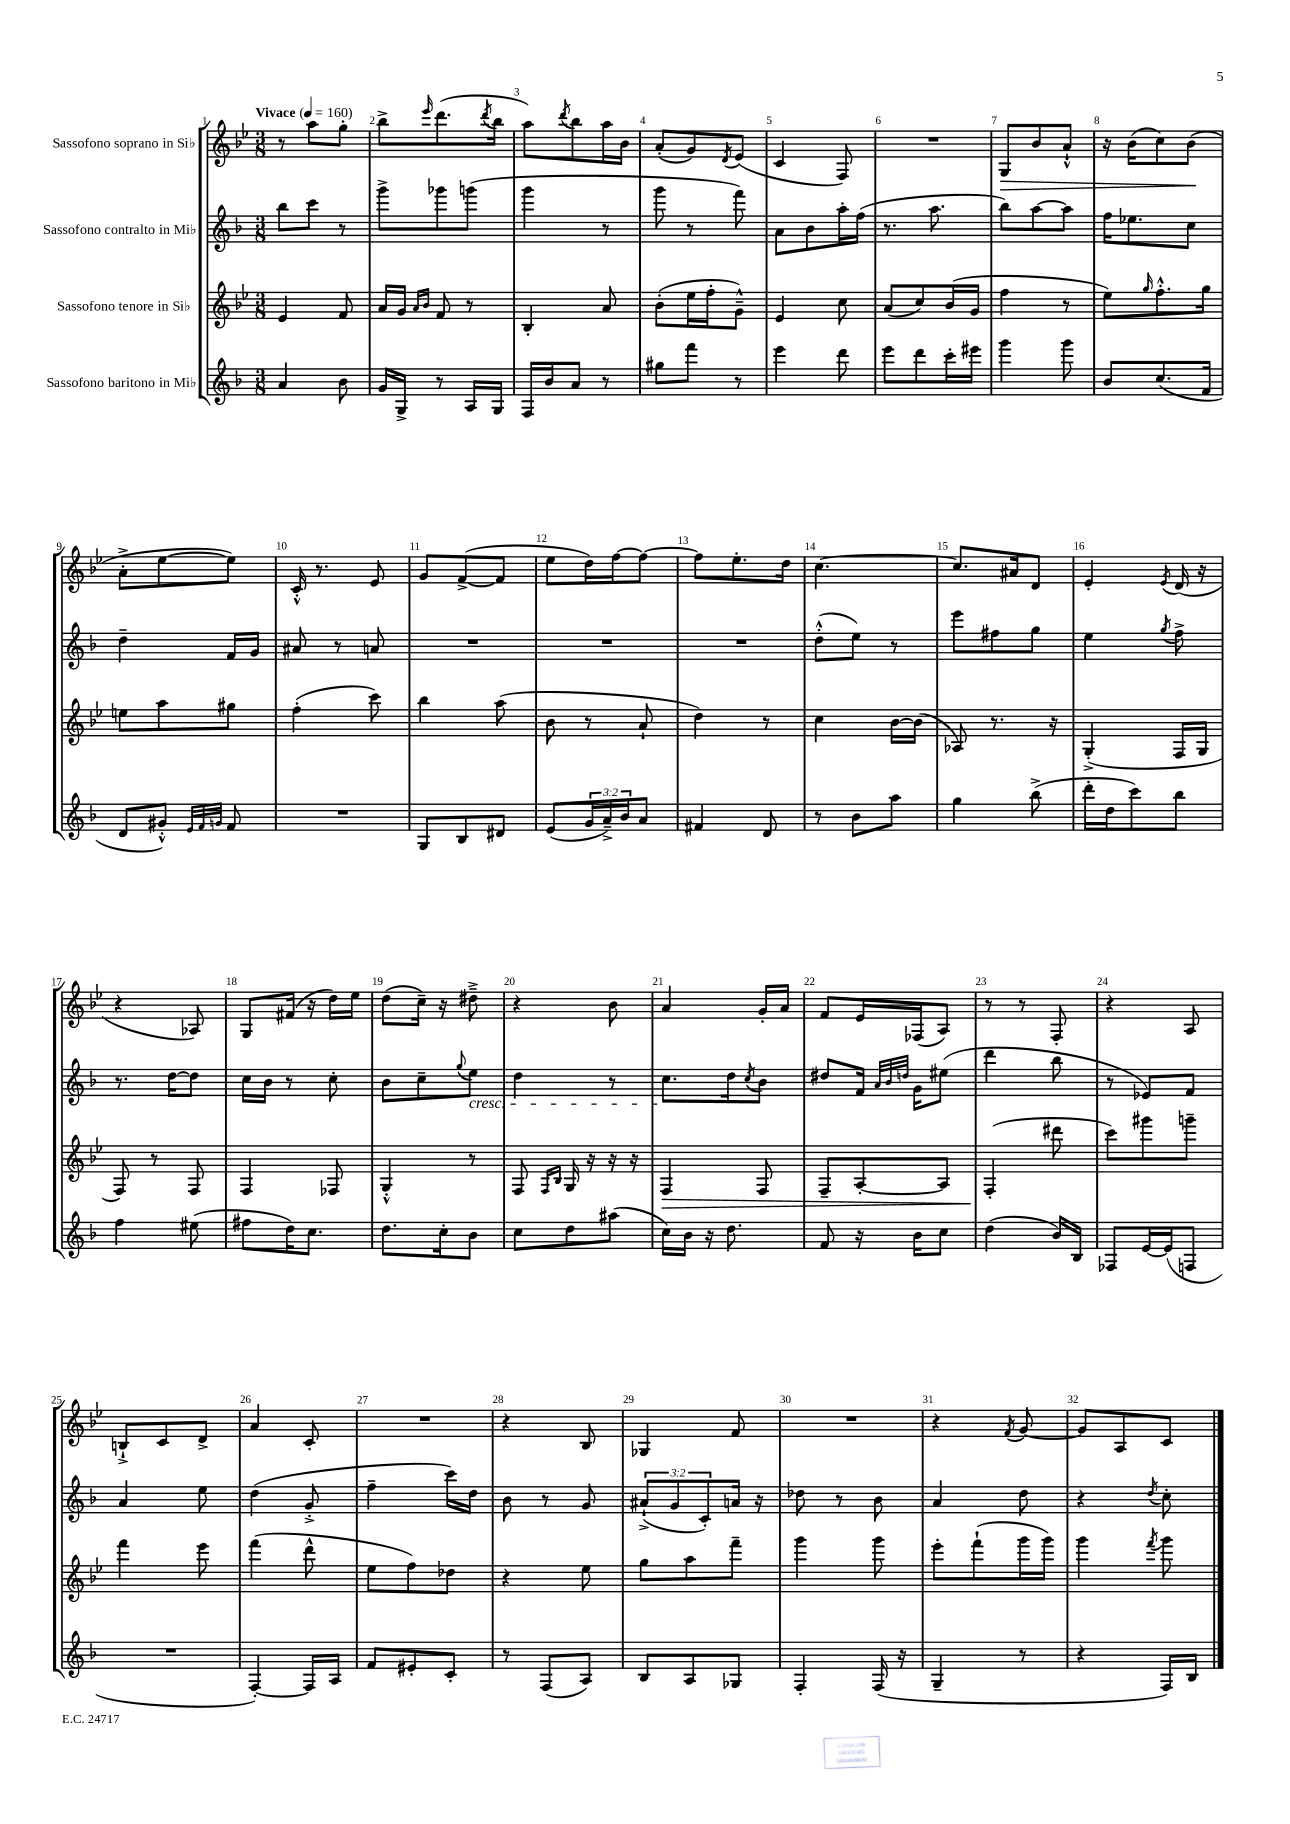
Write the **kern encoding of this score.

**kern	**kern	**kern	**kern
*staff4	*staff3	*staff2	*staff1
*clefG2	*clefG2	*clefG2	*clefG2
*k[b-]	*k[b-e-]	*k[b-]	*k[b-e-]
*M3/8	*M3/8	*M3/8	*M3/8
*MM160	*MM160	*MM160	*MM160
4a	4e-	8bb-	8r
.	.	8ccc	8aa
8b-	8f	8r	8gg'
=	=	=	=
16g	16a	8ggg^	8bb-^
16G^	16g	.	.
.	16qqa	.	.
.	16qqb-	.	16qqeee-
8r	8f	8ggg-	(8.ddd
16A	8r	(8ggg	.
.	.	.	8qddd
16G	.	.	16bb-
=	=	=	=
16F	4B-'	4ggg	8aa)
16b-	.	.	.
.	.	.	8qddd
8a	.	.	8bb-
8r	8a	8r	16aa
.	.	.	16b-
=	=	=	=
8gg#	(8b-'	8ggg	(8a'
8fff	16ee-	8r	8g)
.	16ff'	.	.
.	.	.	8qd
8r	8g~^^)	8fff)	(8e-
=	=	=	=
4eee	4e-	8a	4c
.	.	8b-	.
8ddd	8cc	16aa'	8F)
.	.	(16ff	.
=	=	=	=
8eee	(8a	8.r	4.r
8ddd	8cc)	.	.
.	.	8.aa	.
16ccc'	(16b-	.	.
16eee#	16g	.	.
=	=	=	=
4ggg	4ff	8bb-)	8G
.	.	[8aa	8b-
8ggg	8r	8aa]	8a`^^
=	=	=	=
8b-	8ee-)	16ff	16r
.	.	8.ee-	(16b-
.	16qqgg	.	.
(8.cc	8.ff'^^	.	8cc)
.	.	8cc	(8b-
16f	16gg	.	.
=	=	=	=
8d	8ee	4dd~	8a'^
8g#'^^)	8aa	.	[8ee-
32qqe	.	.	.
32qqf	.	.	.
32qqg	.	.	.
8f	8gg#	16f	8ee-])
.	.	16g	.
=	=	=	=
4.r	(4ff'	8a#	16c'^^
.	.	.	8.r
.	.	8r	.
.	8ccc)	8a	8e-
=	=	=	=
8G	4bb-	4.r	8g
8B-	.	.	([8f^
8d#	(8aa	.	8f]
=	=	=	=
(8e	8b-	4.r	8ee-
24g	8r	.	16dd)
24a~^)	.	.	.
.	.	.	[16ff
24b-	.	.	.
8a	8a`	.	8ff_
=	=	=	=
4f#	4dd)	4.r	8ff]
.	.	.	8.ee-'
8d	8r	.	.
.	.	.	16dd
=	=	=	=
8r	4cc	(8dd'^^	[4.cc
8b-	.	8ee)	.
8aa	[16b-	8r	.
.	(16b-]	.	.
=	=	=	=
4gg	8A-)	8eee	8.cc]
.	8.r	8ff#	.
.	.	.	16a#
(8bb-^	.	8gg	8d
.	16r	.	.
=	=	=	=
16ddd'	(4G'^	4ee	4e-'
16dd	.	.	.
8ccc)	.	.	.
.	.	8qgg	8qe-
8bb-	16F	8ff^	(16d
.	16G	.	16r
=	=	=	=
4ff	8F)	8.r	4r
.	8r	.	.
.	.	[16dd	.
(8ee#	8F	8dd]	8A-)
=	=	=	=
8ff#	4F	16cc	8G
.	.	16b-	.
16dd)	.	8r	(16f#
8.cc	.	.	16r
.	8F-	8cc'	16dd)
.	.	.	16ee-
=	=	=	=
8.dd	4G'^^	8b-	(8dd
.	.	8cc~	16cc~)
16cc'	.	.	16r
.	.	8qqgg	.
8b-	8r	8ee	8dd#~^
=	=	=	=
8cc	8F	4dd	4r
.	16qqF	.	.
.	16qqB-	.	.
8dd	16G	.	.
.	16r	.	.
(8aa#	16r	8r	8b-
.	16r	.	.
=	=	=	=
16cc)	4F	8.cc	4a
16b-	.	.	.
16r	.	.	.
8.dd	.	16dd	.
.	.	8qcc	.
.	8F	8b-	16g'
.	.	.	16a
=	=	=	=
8f	8F~	8dd#	8f
16r	[8A'	16f	16e-
.	.	32qqa	.
.	.	32qqb-	.
.	.	32qqdd	.
16b-	.	16g	(16F-
8cc	8A]	(8ee#	8A)
=	=	=	=
(4dd	(4F'	4ddd	8r
.	.	.	8r
16b-)	8ddd#	8bb-	8F'
16B-	.	.	.
=	=	=	=
8F-	8ccc)	8r	4r
[16e	8ggg#	8e-)	.
(16e]	.	.	.
8F	8ggg~	8f	8A
=	=	=	=
4.r	4fff	4a	8B`^
.	.	.	8c
.	8eee-	8ee	8d^
=	=	=	=
[4F')	(4fff	(4dd	4a
16F]	8ddd^^	8g'^	8c'
16A	.	.	.
=	=	=	=
8f	8ee-	4ff~	4.r
8e#'	8ff)	.	.
8c'	8dd-	16ccc)	.
.	.	16dd	.
=	=	=	=
8r	4r	8b-	4r
(8F	.	8r	.
8A)	8ee-	8g	8B-
=	=	=	=
8B-	8gg	(12a#`^	4G-
.	.	12g	.
8A	8aa	.	.
.	.	12c')	.
8G-	8fff~	16a	8f
.	.	16r	.
=	=	=	=
4F'	4ggg	8dd-	4.r
.	.	8r	.
(16F	8ggg	8b-	.
16r	.	.	.
=	=	=	=
4G~	8eee-'	4a	4r
.	(8fff`	.	.
.	.	.	8qf
8r	16ggg	8dd	[8g
.	16ggg)	.	.
=	=	=	=
4r	4ggg	4r	8g]
.	.	.	8A
.	8qfff	8qdd	.
16F)	8ggg	8cc'	8c
16B-	.	.	.
==	==	==	==
*-	*-	*-	*-
